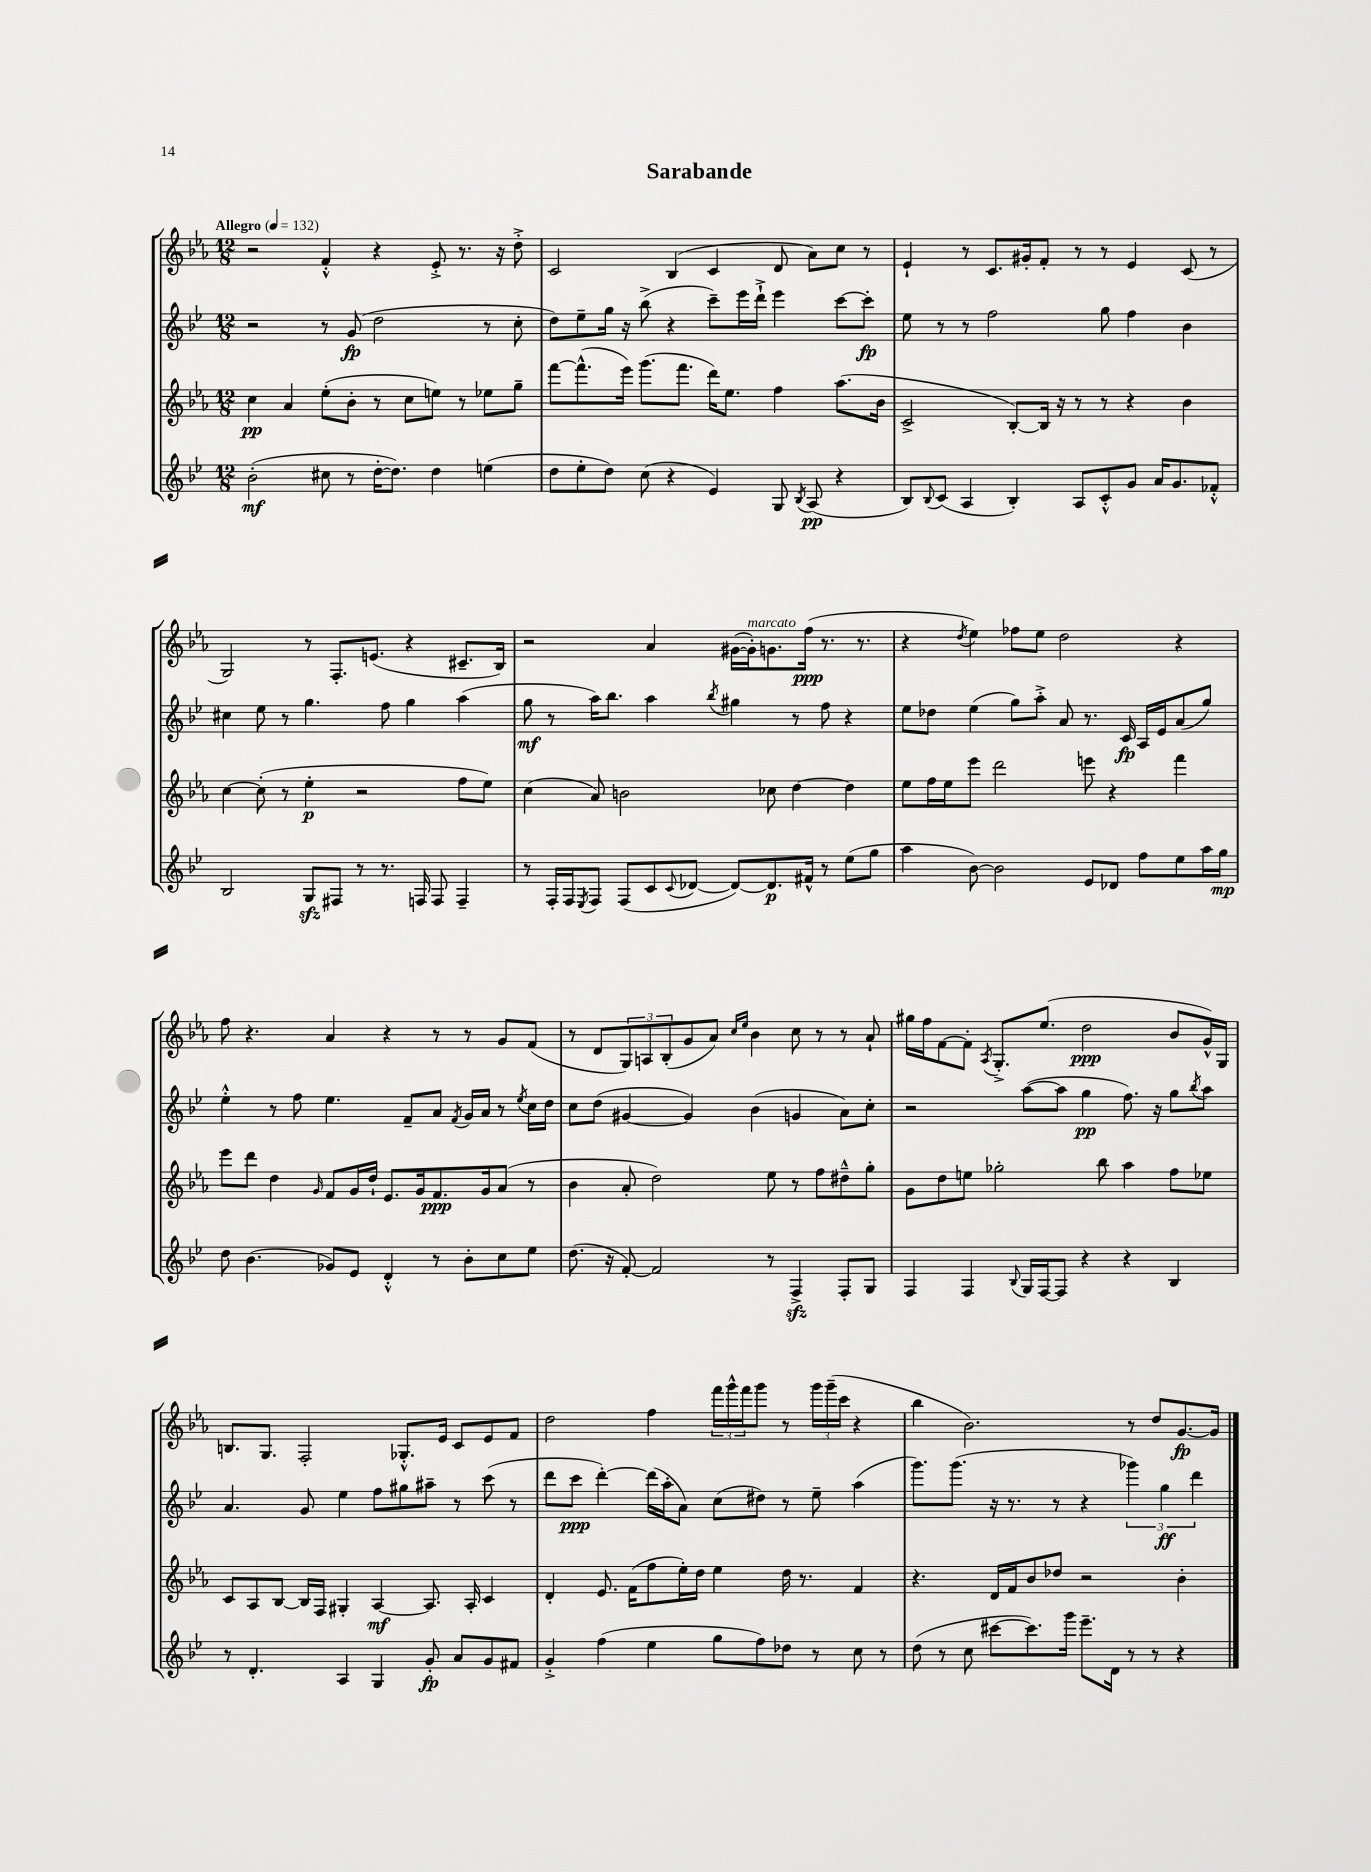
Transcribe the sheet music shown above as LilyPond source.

\header { title = "Sarabande" }
<<
\new StaffGroup <<
\new Staff = "s0" {
    \clef treble \key ees \major \numericTimeSignature \time 12/8 \tempo "Allegro" 4 = 132
    r2 f'4-.-^ r4 ees'8-.-> r8. r16 d''8-.-> |
    c'2 bes4( c'4 d'8 aes'8) c''8 r8 |
    ees'4-! r8 c'8. gis'16-. f'8-. r8 r8 ees'4 c'8( r8 |
    g2) r8 f8.-. e'8.( r4 cis'8.-- bes16) |
    r2 aes'4 gis'16~( gis'16-.^\markup { \italic "marcato" }) g'8. f''16\ppp( r8. r8. |
    r4 \acciaccatura { d''8 } ees''4) fes''8 ees''8 d''2 r4 |
    f''8 r4. aes'4 r4 r8 r8 g'8 f'8( |
    r8 d'8 \tuplet 3/2 { g8) a8 bes8-.( } g'8 aes'8) \grace { c''16 ees''16 } bes'4 c''8 r8 r8 aes'8-! |
    gis''16 f''16 f'8~ f'8-. \acciaccatura { aes8 } g8.-.-> ees''8.( d''2\ppp bes'8 g'16-^) g16 |
    b8. g8. f2-. ges8.-.-^ ees'16 c'8 ees'8 f'8 |
    d''2 f''4 \tuplet 3/2 { f'''16 g'''16-^ f'''16 } g'''8 r8 \tuplet 3/2 { g'''16 g'''16--( c'''16 } r4 |
    bes''4 bes'2.) r8 d''8 g'8.~\fp g'16 \bar "|." |
}
\new Staff = "s1" {
    \clef treble \key bes \major \numericTimeSignature \time 12/8
    r2 r8 g'8\fp( d''2 r8 c''8-. |
    d''8) ees''8-- g''16 r16 bes''8->( r4 c'''8--) ees'''16 d'''16-!-> ees'''4 c'''8~ c'''8-.\fp |
    ees''8 r8 r8 f''2 g''8 f''4 bes'4 |
    cis''4 ees''8 r8 g''4. f''8 g''4 a''4( |
    g''8\mf r8 a''16) bes''8. a''4 \acciaccatura { bes''8 } gis''4 r8 f''8 r4 |
    ees''8 des''8 ees''4( g''8) a''8-.-> a'8 r8. c'16\fp a16 ees'16 a'8( g''8) |
    ees''4-.-^ r8 f''8 ees''4. f'8-- a'8 \acciaccatura { f'8 } g'16 a'16 r8 \acciaccatura { ees''8 } c''16 d''16 |
    c''8 d''8( gis'4~ gis'4) bes'4( g'4 a'8) c''8-. |
    r2 a''8~( a''8 g''4\pp f''8.) r16 g''8 \acciaccatura { bes''8 } a''8 |
    a'4. g'8 ees''4 f''8 gis''8 ais''8-- r8 c'''8( r8 |
    d'''8 c'''8\ppp d'''4~-.) d'''16( a''16-. a'8) c''8( dis''8) r8 ees''8-- a''4( |
    g'''8.) g'''8.( r16 r8. r8 r4 \tuplet 3/2 { ges'''4) g''4\ff d'''4 } \bar "|." |
}
\new Staff = "s2" {
    \clef treble \key ees \major \numericTimeSignature \time 12/8
    c''4\pp aes'4 ees''8-.( bes'8-. r8 c''8 e''8) r8 ees''8 g''8-- |
    f'''8~ f'''8.-^( ees'''16) g'''8.( f'''8. d'''16) ees''8. f''4 aes''8.( bes'16 |
    c'2-> bes8~-.) bes16 r16 r8 r8 r4 bes'4 |
    c''4~ c''8-.( r8 ees''4-.\p r2 f''8 ees''8) |
    c''4( aes'8) b'2 ces''8 d''4~ d''4 |
    ees''8 f''16 ees''16 ees'''8 d'''2 e'''8 r4 f'''4 |
    ees'''8 d'''8 d''4 \grace { g'16 } f'8 g'16 d''16-! ees'8. g'16 f'8.\ppp g'16 aes'8( r8 |
    bes'4 aes'8-. d''2) ees''8 r8 f''8 dis''8---^ g''8-. |
    g'8 d''8 e''8 ges''2-. bes''8 aes''4 f''8 ees''8 |
    c'8 aes8 bes8~ bes16 f16 gis4-. aes4~\mf aes8. aes16-. c'4 |
    d'4-. ees'8. f'16( f''8 ees''16-.) d''16 ees''4 d''16 r8. f'4 |
    r4. d'16 f'16 bes'8 des''8 r2 bes'4-. \bar "|." |
}
\new Staff = "s3" {
    \clef treble \key bes \major \numericTimeSignature \time 12/8
    bes'2-.\mf( cis''8 r8 d''16~-. d''8.) d''4 e''4( |
    d''8 ees''8-. d''8) c''8( r4 ees'4) g8 \acciaccatura { bes8 } a8\pp( r4 |
    bes8) \appoggiatura { bes8 } c'8( a4 bes4-.) a8 c'8-.-^ g'8 a'16 g'8. fes'8-.-^ |
    bes2 g8\sfz fis8 r8 r8. f16 f8 f4-- |
    r8 f16-. f16 \acciaccatura { ees8 } f8 f8( c'8 \appoggiatura { c'8 } des'8~ des'8~) des'8.\p fis'16-^ r8 ees''8( g''8 |
    a''4 bes'8~) bes'2 ees'8 des'8 f''8 ees''8 a''16 g''16\mp |
    d''8 bes'4.( ges'8) ees'8 d'4-.-^ r8 bes'8-. c''8 ees''8 |
    d''8.( r16 f'8~-.) f'2 r8 f4->\sfz f8-. g8 |
    f4 f4 \appoggiatura { bes8 } g16 f16~ f8 r4 r4 bes4 |
    r8 d'4.-. a4 g4 g'8-.\fp a'8 g'8 fis'8 |
    g'4-.-> f''4( ees''4 g''8 f''8) des''8 r8 c''8 r8 |
    d''8( r8 c''8 cis'''8~ cis'''8.) g'''16 ees'''8.-- d'16 r8 r8 r4 \bar "|." |
}
>>
>>
\layout { \context { \Score \remove "Bar_number_engraver" } }
